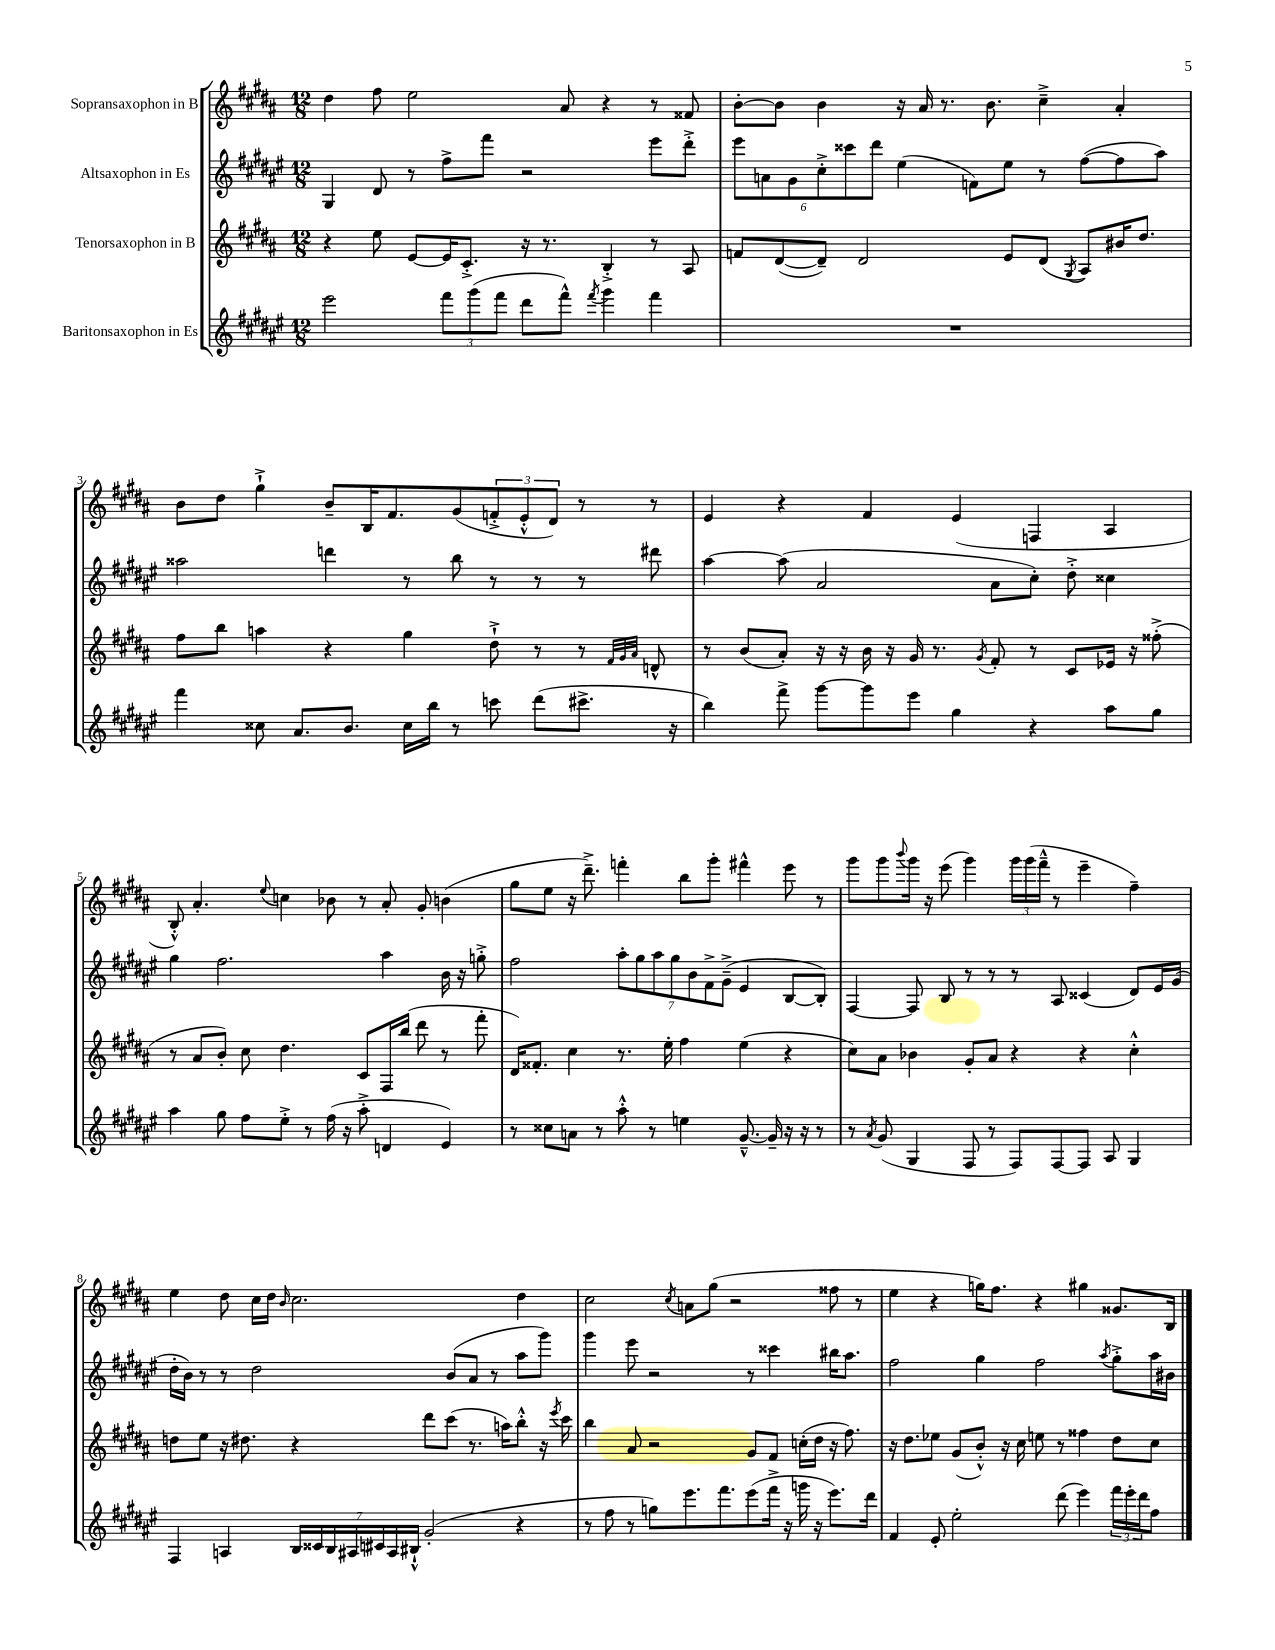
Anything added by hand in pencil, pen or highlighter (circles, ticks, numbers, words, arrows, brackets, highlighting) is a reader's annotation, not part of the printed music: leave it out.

**kern	**kern	**kern	**kern
*part4	*part3	*part2	*part1
*staff4	*staff3	*staff2	*staff1
*I"Baritonsaxophon in Es	*I"Tenorsaxophon in B	*I"Altsaxophon in Es	*I"Sopransaxophon in B
*clefG2	*clefG2	*clefG2	*clefG2
*k[f#c#g#d#a#e#]	*k[f#c#g#d#a#]	*k[f#c#g#d#a#e#]	*k[f#c#g#d#a#]
*M12/8	*M12/8	*M12/8	*M12/8
=1	=1	=1	=1
2eee#\	4r	4G#/	4dd#\
.	8ee\	8d#/	8ff#\
.	[8e/L	8r	2ee\
12fff#\L	16e/K]	8ff#^\L	.
.	8.c#'^/J	.	.
(12ggg#\	.	.	.
.	.	8fff#\J	.
12fff#\J	.	.	.
8ddd#\L	16r	2r	.
.	8.r	.	.
8fff#^^\J)	.	.	8a#/
8qfff#/	.	.	.
4ggg#\	4B'^/	.	4r
4fff#\	8r	8eee#\L	8r
.	8A#/	8ddd#'^\J	8f##X/
=2	=2	=2	=2
1.r	8fn/L	12eee#\L	[8b'\L
.	.	12an\	.
.	([8d#/	.	8b\J]
.	.	12g#\	.
.	8d#~/J])	12cc#'^\	4b\
.	.	12ccc##X\	.
.	2d#/	.	.
.	.	12ddd#\J	.
.	.	(4ee#\	16r
.	.	.	16a#/
.	.	.	8.r
.	.	8fn\L)	.
.	.	.	8.b\
.	8e/L	8ee#\J	.
.	(8d#/J	8r	4cc#~^\
.	8qG#/	.	.
.	8A#/L)	([8ff#\L	.
.	16b#X/K	8ff#\]	4a#'/
.	8.dd#/J	.	.
.	.	8aa#\J)	.
!!LO:LB:g=z
=3	=3	=3	=3
4fff#\	8ff#\L	2aa##X\	8b\L
.	8bb\J	.	8dd#\J
8cc##X\	4aan\	.	4gg#`^\
8.a#/L	.	.	.
.	4r	4dddn\	8b~/L
8.b/J	.	.	.
.	.	.	16B/K
.	.	.	8.f#/
16cc##\LL	4gg#\	8r	.
16bb\JJ	.	.	.
8r	.	8bb\	(8g#/
8cccn\	8dd#`^\	8r	12fn'^/
.	.	.	12e'^^/
(8ddd#\L	8r	8r	.
.	.	.	12d#/J)
8.ccc#X^\J	8r	8r	8r
.	32qqf#/LLL	.	.
.	32qqg#/	.	.
.	32qqa#/JJJ	.	.
.	8dn^^/	8ddd#X\	8r
16r	.	.	.
=4	=4	=4	=4
4bb\)	8r	[4aa#\	4e/
.	(8b/L	.	.
8fff#^\	8a#'/J)	(8aa#\]	4r
[8ggg#\L	16r	2a#/	.
.	16r	.	.
8ggg#\]	16b\	.	4f#/
.	16r	.	.
8eee#\J	16g#/	.	.
.	8.r	.	.
4gg#\	.	.	(4e/
.	8qg#/	.	.
.	8f#'/	8a#\L	.
4r	8r	8cc#'\J)	4Fn/
.	8c#/L	8dd#'^\	.
8aa#\L	16e-X/Jk	4cc##X\	4A#/
.	16r	.	.
8gg#\J	(8ff##X'^\	.	.
!!LO:LB:g=z
=5	=5	=5	=5
4aa#\	8r	4gg#\	8B'^^/)
.	8a#/L	.	4.a#'/
8gg#\	8b'/J)	2.ff#\	.
8ff#\L	8cc#\	.	.
.	.	.	8qqee/
8ee#'^\J	4.dd#\	.	4ccn\
8r	.	.	.
(16ff#\	.	.	8b-X\
16r	.	.	.
8aa#'^\	8c#/L	.	8r
4dn/	16F#/L	4aa#\	8a#'/
.	(16bb/JJ	.	.
.	8ddd#\	.	8g#'/
4e#/)	8r	16b\	(4bn\
.	.	16r	.
.	8fff#'\	8ggn'^\	.
=6	=6	=6	=6
8r	16d#/KL)	2ff#\	8gg#\L
.	8.f##X'/J	.	.
8cc##X\L	.	.	8ee\J
8an\J	4cc#\	.	16r
.	.	.	8.ddd#~^\)
8r	.	.	.
8aa#'^^\	8.r	14aa#'\L	4fffn'\
.	.	14gg#\	.
8r	.	.	.
.	.	14aa#\	.
.	16ee'\	.	.
.	.	14gg#\	.
4een\	4ff#\	.	8bb\L
.	.	14b\	.
.	.	14f#^\	.
.	.	.	8ggg#'\J
.	.	(14g#~^\J	.
[8.g#~^^/	(4ee\	4e#/	4fff#X^^\
16g#~/]	.	.	.
16r	4r	[8B/L	8eee\
16r	.	.	.
8r	.	8B'/J])	8r
=7	=7	=7	=7
8r	8cc#\L)	[4F#/	8ggg#\L
8qa#/	.	.	.
(8g#/	8a#\J	.	8ggg#\
.	.	.	8qqbbb/
4G#/	4b-X\	8F#/]	16ggg#\Jk
.	.	.	16r
.	.	8B/	(8eee\
8F#/	8g#'/L	8r	4ggg#\)
8r	8a#/J	8r	.
8F#/L)	4r	8r	24ggg#\LL
.	.	.	(24ggg#\
.	.	.	24fff#~^^\JJ
[8F#/	.	8A#/	8r
8F#/J]	4r	(4c##X/	4eee~\
8A#/	.	.	.
4G#/	4cc#'^^\	8d#/L)	4ff#~\)
.	.	16e#/L	.
.	.	(16g#/JJ	.
!!LO:LB:g=z
=8	=8	=8	=8
4F#/	8ddn\L	16dd#'\LL	4ee\
.	.	16b\JJ)	.
.	8ee\J	8r	.
4An/	16r	8r	8dd#\
.	8.dd#X\	.	.
.	.	2dd#\	16cc#\LL
.	.	.	16dd#\JJ
.	.	.	16qqb/
28B/LL	4r	.	2.cc#\
28c##X/	.	.	.
28B/	.	.	.
28A#X/	.	.	.
28c#X/	.	.	.
28A#/	.	.	.
28B#X`^^/JJ	.	.	.
(2g#'/	8ddd#\L	.	.
.	(8ccc#\J	(8b/L	.
.	8.r	8a#/J	.
.	.	8r	.
.	16aan\KL)	.	.
4r	8bb'^^\J	8aa#\L	4dd#\
.	16r	8ggg#\J)	.
.	8qeee/	.	.
.	16ccc#\	.	.
=9	=9	=9	=9
8r	4bb\	4ggg#\	2cc#\
8ff#\	.	.	.
8r	8a#/	8eee#\	.
8ggn\L)	2r	2r	.
.	.	.	8qcc#/
8.eee#\	.	.	8an\L
.	.	.	(8gg#\J
8.fff#\	.	.	.
.	.	.	2r
(8eee#\	8g#/L	8r	.
16fff#^\Jk	8f#/J	4ccc##X\	.
16r	.	.	.
16gggn\	(16ccn'\LL	.	.
16r	16dd#\JJ	.	.
8.eee#\L)	16r	16bb#X\KL	8ff##X\
.	8.ff#\)	8.aa#\J	.
.	.	.	8r
16ddd#\Jk	.	.	.
=10	=10	=10	=10
4f#/	16r	2ff#\	4ee\
.	8.dd#\L	.	.
8e#'/	8ee-X\J	.	4r
2ee#'\	(8g#/L	.	.
.	8b'^^/J)	4gg#\	16ggn\KL)
.	.	.	8.ff#\J
.	16r	.	.
.	16cc#\	.	.
.	8een\	2ff#\	4r
(8ddd#\	8r	.	.
4eee#\)	4ff##X\	.	4gg#X\
.	.	8qaa#/	.
24fff#\LL	8dd#\L	8gg#'^\L	8.g##X/L
24eee#'\	.	.	.
24ddd#\J	.	.	.
8ff#\J	8cc#\J	16aa#\L	.
.	.	16b#X\JJ	16B/Jk
==	==	==	==
*-	*-	*-	*-
